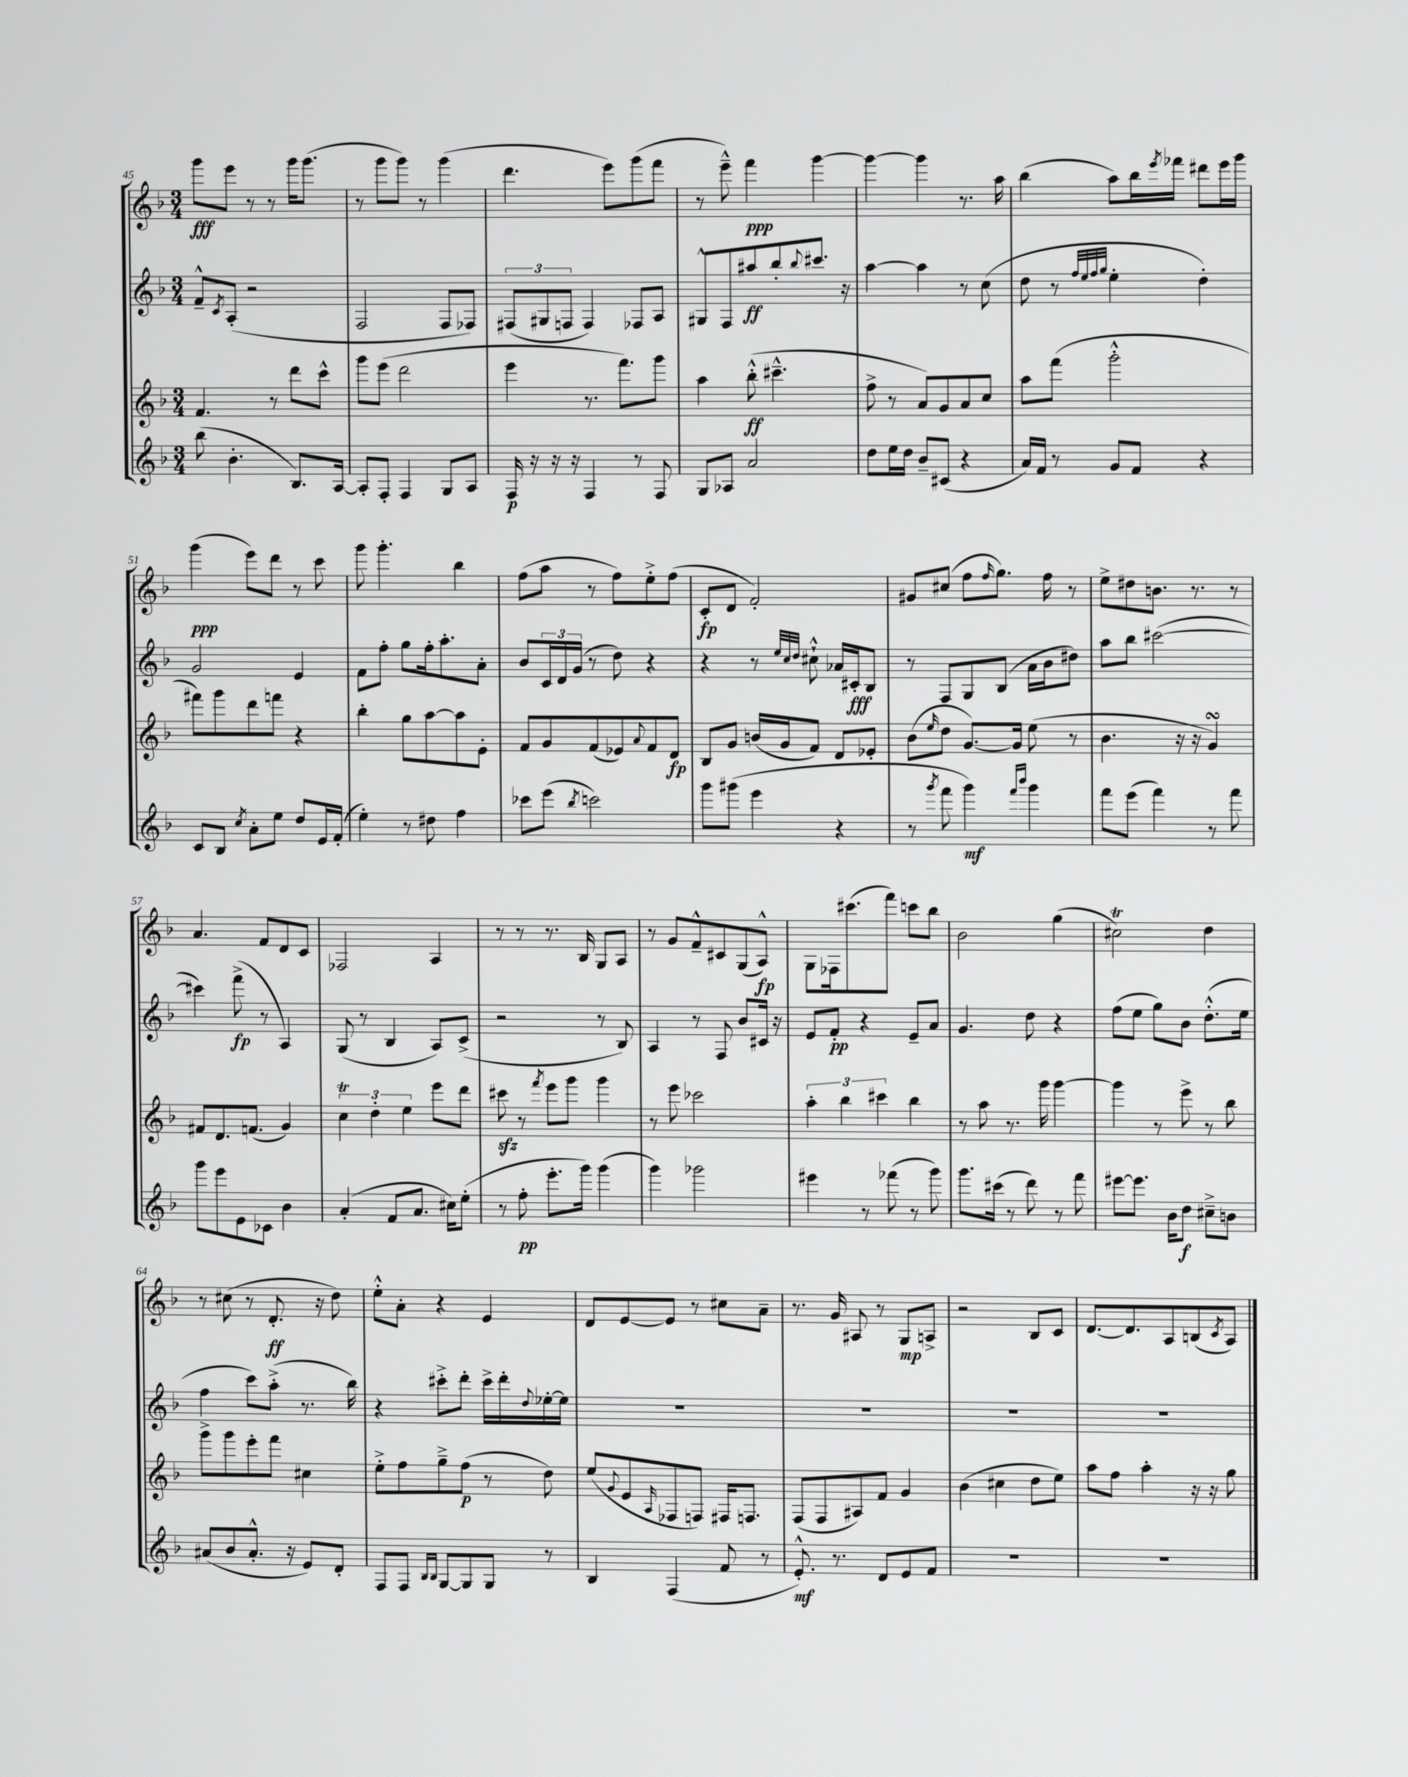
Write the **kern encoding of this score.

**kern	**dynam	**kern	**dynam	**kern	**dynam	**kern	**dynam
*part4	*part4	*part3	*part3	*part2	*part2	*part1	*part1
*staff4	*staff4	*staff3	*staff3	*staff2	*staff2	*staff1	*staff1
*clefG2	*	*clefG2	*	*clefG2	*	*clefG2	*
*k[b-]	*	*k[b-]	*	*k[b-]	*	*k[b-]	*
*M3/4	*	*M3/4	*	*M3/4	*	*M3/4	*
=45	=45	=45	=45	=45	=45	=45	=45
(8bb-\	.	4.f/	.	8f~^^/L	.	8ggg\L	fff
.	.	.	.	8qc/	.	.	.
4.b-'\	.	.	.	(8A'/J	.	8eee\J	.
.	.	.	.	2r	.	8r	.
.	.	8r	.	.	.	8r	.
8.B-/L)	.	8ddd\L	.	.	.	16ggg\KL	.
.	.	.	.	.	.	(8.ggg\J	.
.	.	8ccc^^\J	.	.	.	.	.
[16A/Jk	.	.	.	.	.	.	.
=46	=46	=46	=46	=46	=46	=46	=46
8A'/L]	.	8ggg\L	.	2F/	.	8r	.
8F'/J	.	(8eee\J	.	.	.	8ggg\L	.
4F/	.	2ddd\	.	.	.	8ggg\J)	.
.	.	.	.	.	.	8r	.
8G/L	.	.	.	8F/L	.	(4ggg\	.
8A/J	.	.	.	8F-X/J)	.	.	.
=47	=47	=47	=47	=47	=47	=47	=47
16F/	p	4eee\	.	(12F#X/L	.	4.ddd\	.
16r	.	.	.	.	.	.	.
.	.	.	.	12G#X/	.	.	.
16r	.	.	.	.	.	.	.
.	.	.	.	12Fn/J	.	.	.
16r	.	.	.	.	.	.	.
4F/	.	8.r	.	4F/)	.	.	.
.	.	.	.	.	.	8eee\L)	.
.	.	8.fff\L)	.	.	.	.	.
8r	.	.	.	8F-X/L	.	(8ggg\	.
8F/	.	8ggg\J	.	8A/J	.	8fff\J	.
=48	=48	=48	=48	=48	=48	=48	=48
8G/L	.	4aa\	.	8G#X^^/L	.	8r	.
8A-X/J	.	.	.	8F/	.	8eee~^^\)	.
2a/	.	(8bb-'^^\	ff	8aa#X/	ff	4fff\	ppp
.	.	4.ccc#X~^^\	.	8bb-'/	.	.	.
.	.	.	.	8qqbb-/	.	.	.
.	.	.	.	8.ccc#X/J	.	[4ggg\	.
.	.	.	.	16r	.	.	.
=49	=49	=49	=49	=49	=49	=49	=49
8dd\L	.	8ff^\	.	[4aa\	.	4ggg\_	.
16ee\L	.	8r	.	.	.	.	.
16dd\JJ	.	.	.	.	.	.	.
8b-~/L	.	8a/L)	.	4aa\]	.	4ggg\]	.
(8c#X/J	.	8g/	.	.	.	.	.
4r	.	8a/	.	8r	.	8.r	.
.	.	8cc/J	.	(8cc\	.	.	.
.	.	.	.	.	.	16aa\	.
=50	=50	=50	=50	=50	=50	=50	=50
16a/LL)	.	8aa\L	.	8dd\	.	(4bb-\	.
16f/JJ	.	.	.	.	.	.	.
8r	.	(8fff\J	.	8r	.	.	.
.	.	.	.	32qqff/LLL	.	.	.
.	.	.	.	32qqee/	.	.	.
.	.	.	.	32qqff/	.	.	.
.	.	.	.	32qqgg/JJJ	.	.	.
8g/L	.	2ggg'^^\	.	4ee'\	.	8aa\L)	.
8f/J	.	.	.	.	.	16bb-\L	.
.	.	.	.	.	.	8qeee/	.
.	.	.	.	.	.	16fff-X\JJ	.
4r	.	.	.	4dd'\)	.	8ddd#X\L	.
.	.	.	.	.	.	16eee\L	.
.	.	.	.	.	.	16ggg\JJ	.
!!LO:LB:g=z
=51	=51	=51	=51	=51	=51	=51	=51
8c/L	.	8fff#X\L)	.	2g/	.	(4ggg\	ppp
8B-/J	.	8ggg\	.	.	.	.	.
8qcc/	.	.	.	.	.	.	.
8a'\L	.	8ddd\	.	.	.	8eee\L)	.
8ee\J	.	8fffn\J	.	.	.	8ddd\J	.
8dd/L	.	4r	.	4e/	.	8r	.
16e/L	.	.	.	.	.	8ccc\	.
(16f'/JJ	.	.	.	.	.	.	.
=52	=52	=52	=52	=52	=52	=52	=52
4ee'\)	.	4bb-'\	.	8f\L	.	8ggg\	.
.	.	.	.	8ff'\J	.	4.ggg'\	.
8r	.	8gg\L	.	8gg\L	.	.	.
8dd#X\	.	[8aa\	.	16ff'\k	.	.	.
.	.	.	.	8.aa'\	.	.	.
4ff\	.	8aa\]	.	.	.	4bb-\	.
.	.	8e'\J	.	8a'\J	.	.	.
=53	=53	=53	=53	=53	=53	=53	=53
8ccc-X\L	.	8f/L	.	8b-/L	.	(8ff\L	.
(8eee\J	.	8g/	.	24c/L	.	8aa\J	.
.	.	.	.	24d/	.	.	.
.	.	.	.	(24g/JJ	.	.	.
8qbb-/	.	.	.	.	.	.	.
2cccn\)	.	(8f/	.	8r	.	8r	.
.	.	8e-X/)	.	8dd\)	.	8ff\L)	.
.	.	8qqa/	.	.	.	.	.
.	.	8f/	.	4r	.	8ee'^\	.
.	.	8d/J	fp	.	.	(8ff\J	.
=54	=54	=54	=54	=54	=54	=54	=54
8ggg\L	.	8B-/L	.	4r	.	8c'/L	fp
(8ggg#X\J	.	8g/J	.	.	.	8d/J	.
4eee\	.	(16bn/LL	.	8r	.	2f'/)	.
.	.	16g/J	.	.	.	.	.
.	.	.	.	32qqee/LLL	.	.	.
.	.	.	.	32qqcc/	.	.	.
.	.	.	.	32qqdd/JJJ	.	.	.
.	.	8f/J)	.	8cc#X`^^\	.	.	.
4r	.	8d/L	.	16a-X/LL	.	.	.
.	.	.	.	16c#X'/J	fff	.	.
.	.	8e-X'/J	.	8B-/J	.	.	.
=55	=55	=55	=55	=55	=55	=55	=55
8r	.	(8b-\L	.	8r	.	8g#X/L	.
8qggg/	.	16qqee/	.	.	.	.	.
8fff\	.	8dd\J	.	8F/L	.	(8cc#X/J	.
4ggg\)	mf	[8.g/L)	.	8G/	.	8ff\L	.
.	.	.	.	.	.	16qqff/	.
.	.	.	.	(8B-/J	.	8.gg\J)	.
.	.	16g/Jk]	.	.	.	.	.
16qqfff/LL	.	.	.	.	.	.	.
16qqbbb-/JJ	.	.	.	.	.	.	.
4ggg\	.	(8ee\	.	16a\LL	.	.	.
.	.	.	.	16b-\J	.	16ff\	.
.	.	8r	.	8dd#X\J)	.	8r	.
=56	=56	=56	=56	=56	=56	=56	=56
8fff\L	.	4.b-\	.	8aa\L	.	8ee^\L	.
(8eee\J	.	.	.	8bb-\J	.	8dd#X\	.
4fff\)	.	.	.	([2ccc#X\	.	8.bn\J	.
.	.	16r	.	.	.	.	.
.	.	16r	.	.	.	8.r	.
8r	.	4gsSSS/)	.	.	.	.	.
8fff\	.	.	.	.	.	8r	.
!!LO:LB:g=z
=57	=57	=57	=57	=57	=57	=57	=57
8ggg\L	.	8f#X/L	.	4ccc#X\])	.	4.a/	.
8eee\	.	8.d/	.	.	.	.	.
8e\	.	.	.	(8fff^\	fp	.	.
.	.	(8.fn/J	.	.	.	.	.
8c-X\J	.	.	.	8r	.	8f/L	.
4b-\	.	4g/)	.	4A/)	.	8d/	.
.	.	.	.	.	.	8c/J	.
=58	=58	=58	=58	=58	=58	=58	=58
(4a'/	.	6ccT\	.	(8G/	.	2F-X/	.
.	.	.	.	8r	.	.	.
.	.	6dd'\	.	.	.	.	.
8f/L	.	.	.	4B-/	.	.	.
.	.	6ee\	.	.	.	.	.
8.a/J	.	.	.	.	.	.	.
.	.	8eee\L	.	8A/L)	.	4A/	.
16cc#X\KL)	.	.	.	.	.	.	.
(8ee'\J	.	8ddd\J	.	(8c^/J	.	.	.
=59	=59	=59	=59	=59	=59	=59	=59
8r	.	8ccc#Xzz\	.	2r	.	8r	.
8ff'\	pp	8r	.	.	.	8r	.
.	.	8qfff/	.	.	.	.	.
8.eee'\L	.	8eee\L	.	.	.	8.r	.
.	.	8ggg\J	.	.	.	.	.
16ggg\Jk)	.	.	.	.	.	16B-/	.
(4ggg\	.	4ggg\	.	8r	.	8G/L	.
.	.	.	.	8B-/)	.	8A/J	.
=60	=60	=60	=60	=60	=60	=60	=60
4ggg\)	.	8r	.	4A/	.	8r	.
.	.	8eee\	.	.	.	8g/L	.
2ggg-X\	.	2ccc-X\	.	8r	.	8f~^^/	.
.	.	.	.	8F/	.	8c#X/	.
.	.	.	.	8b-/L	.	(8G/	.
.	.	.	.	16c#X/Jk	.	8A^^/J)	fp
.	.	.	.	16r	.	.	.
=61	=61	=61	=61	=61	=61	=61	=61
4eee#X\	.	6aa'\	.	8e/L	.	8G\L	.
.	.	.	.	8f'/J	pp	16F-X\k	.
.	.	6bb-\	.	.	.	.	.
.	.	.	.	.	.	(8.ccc#X\	.
8r	.	.	.	4r	.	.	.
.	.	6ccc#X\	.	.	.	.	.
(8fff-X\	.	.	.	.	.	8fff\J)	.
8r	.	4bb-\	.	8e~/L	.	8cccn\L	.
8ggg\)	.	.	.	8a/J	.	8bb-\J	.
=62	=62	=62	=62	=62	=62	=62	=62
8.ggg\L	.	8r	.	4.g/	.	2b-\	.
.	.	8aa\	.	.	.	.	.
(16ccc#X\Jk	.	.	.	.	.	.	.
8r	.	8.r	.	.	.	.	.
8ddd\)	.	.	.	8dd\	.	.	.
.	.	16ggg\	.	.	.	.	.
8r	.	[4ggg\	.	4r	.	(4gg\	.
8fff\	.	.	.	.	.	.	.
=63	=63	=63	=63	=63	=63	=63	=63
[8eee#X\L	.	4ggg\]	.	(8ff\L	.	2cc#Xt\)	.
8.eee#\J]	.	.	.	8ee\J	.	.	.
.	.	8r	.	8gg\L)	.	.	.
16b-\KL	.	.	.	.	.	.	.
8dd\J	f	8eee^\	.	8b-\J	.	.	.
8cc#X~^\L	.	8r	.	(8.dd'^^\L	.	4dd\	.
8bn\J	.	8bb-\	.	.	.	.	.
.	.	.	.	16ee\Jk	.	.	.
!!LO:LB:g=z
=64	=64	=64	=64	=64	=64	=64	=64
(8a#X/L	.	8ggg^\L	.	4ff\	.	8r	.
8b-/	.	8ggg\	.	.	.	(8cc#X\	.
8.a#'^^/J	.	8eee'\	.	8ccc\L)	.	8r	.
.	.	8fff\J	.	(8aa'^\J	.	8.d'/	ff
16r	.	.	.	.	.	.	.
8e/L)	.	4cc#X\	.	8.r	.	.	.
.	.	.	.	.	.	16r	.
8d'/J	.	.	.	.	.	8dd\)	.
.	.	.	.	16bb-\)	.	.	.
=65	=65	=65	=65	=65	=65	=65	=65
8F/L	.	8ee'^\L	.	4r	.	8ee'^^\L	.
8F/J	.	8ff\	.	.	.	8a'\J	.
16qqB-/LL	.	.	.	.	.	.	.
16qqB-/JJ	.	.	.	.	.	.	.
[8G/L	.	8gg~^\	.	8ccc#X'^\L	.	4r	.
8G/]	.	(8ff\J	p	8ddd'\J	.	.	.
8G/J	.	8r	.	16ccc#^\LL	.	4e/	.
.	.	.	.	16ddd'\	.	.	.
.	.	.	.	8qqdd/	.	.	.
8r	.	8dd\)	.	[16ee-X'\	.	.	.
.	.	.	.	16ee-\JJ]	.	.	.
=66	=66	=66	=66	=66	=66	=66	=66
4B-/	.	(8ee/L	.	2.r	.	8d/L	.
.	.	8qqg/	.	.	.	.	.
.	.	8e/	.	.	.	[8e/	.
.	.	16qqA/	.	.	.	.	.
(4F/	.	8F-X/	.	.	.	8e/J]	.
.	.	8Fn/J)	.	.	.	8r	.
8f/	.	16F#X/KL	.	.	.	8cc#X\L	.
.	.	8.Fn/J	.	.	.	.	.
8r	.	.	.	.	.	8a~\J	.
=67	=67	=67	=67	=67	=67	=67	=67
8.e'^^/)	mf	(8F/L	.	2.r	.	8.r	.
.	.	8F/	.	.	.	.	.
8.r	.	.	.	.	.	16g/	.
.	.	8A#X/)	.	.	.	8A#X/	.
8d/L	.	8f/J	.	.	.	8r	.
8e/	.	4g/	.	.	.	8G/L	mp
8f/J	.	.	.	.	.	8An^/J	.
=68	=68	=68	=68	=68	=68	=68	=68
2.r	.	(4b-\	.	2.r	.	2r	.
.	.	4cc#X\	.	.	.	.	.
.	.	8dd\L	.	.	.	8B-/L	.
.	.	8ee\J)	.	.	.	8c/J	.
=69	=69	=69	=69	=69	=69	=69	=69
2.r	.	8aa\L	.	2.r	.	[8.d/L	.
.	.	8ff\J	.	.	.	.	.
.	.	.	.	.	.	8.d/]	.
.	.	4aa'\	.	.	.	.	.
.	.	.	.	.	.	8A/	.
.	.	16r	.	.	.	(8Bn/	.
.	.	16r	.	.	.	.	.
.	.	.	.	.	.	8qc/	.
.	.	8gg\	.	.	.	8A/J)	.
==	==	==	==	==	==	==	==
*-	*-	*-	*-	*-	*-	*-	*-
